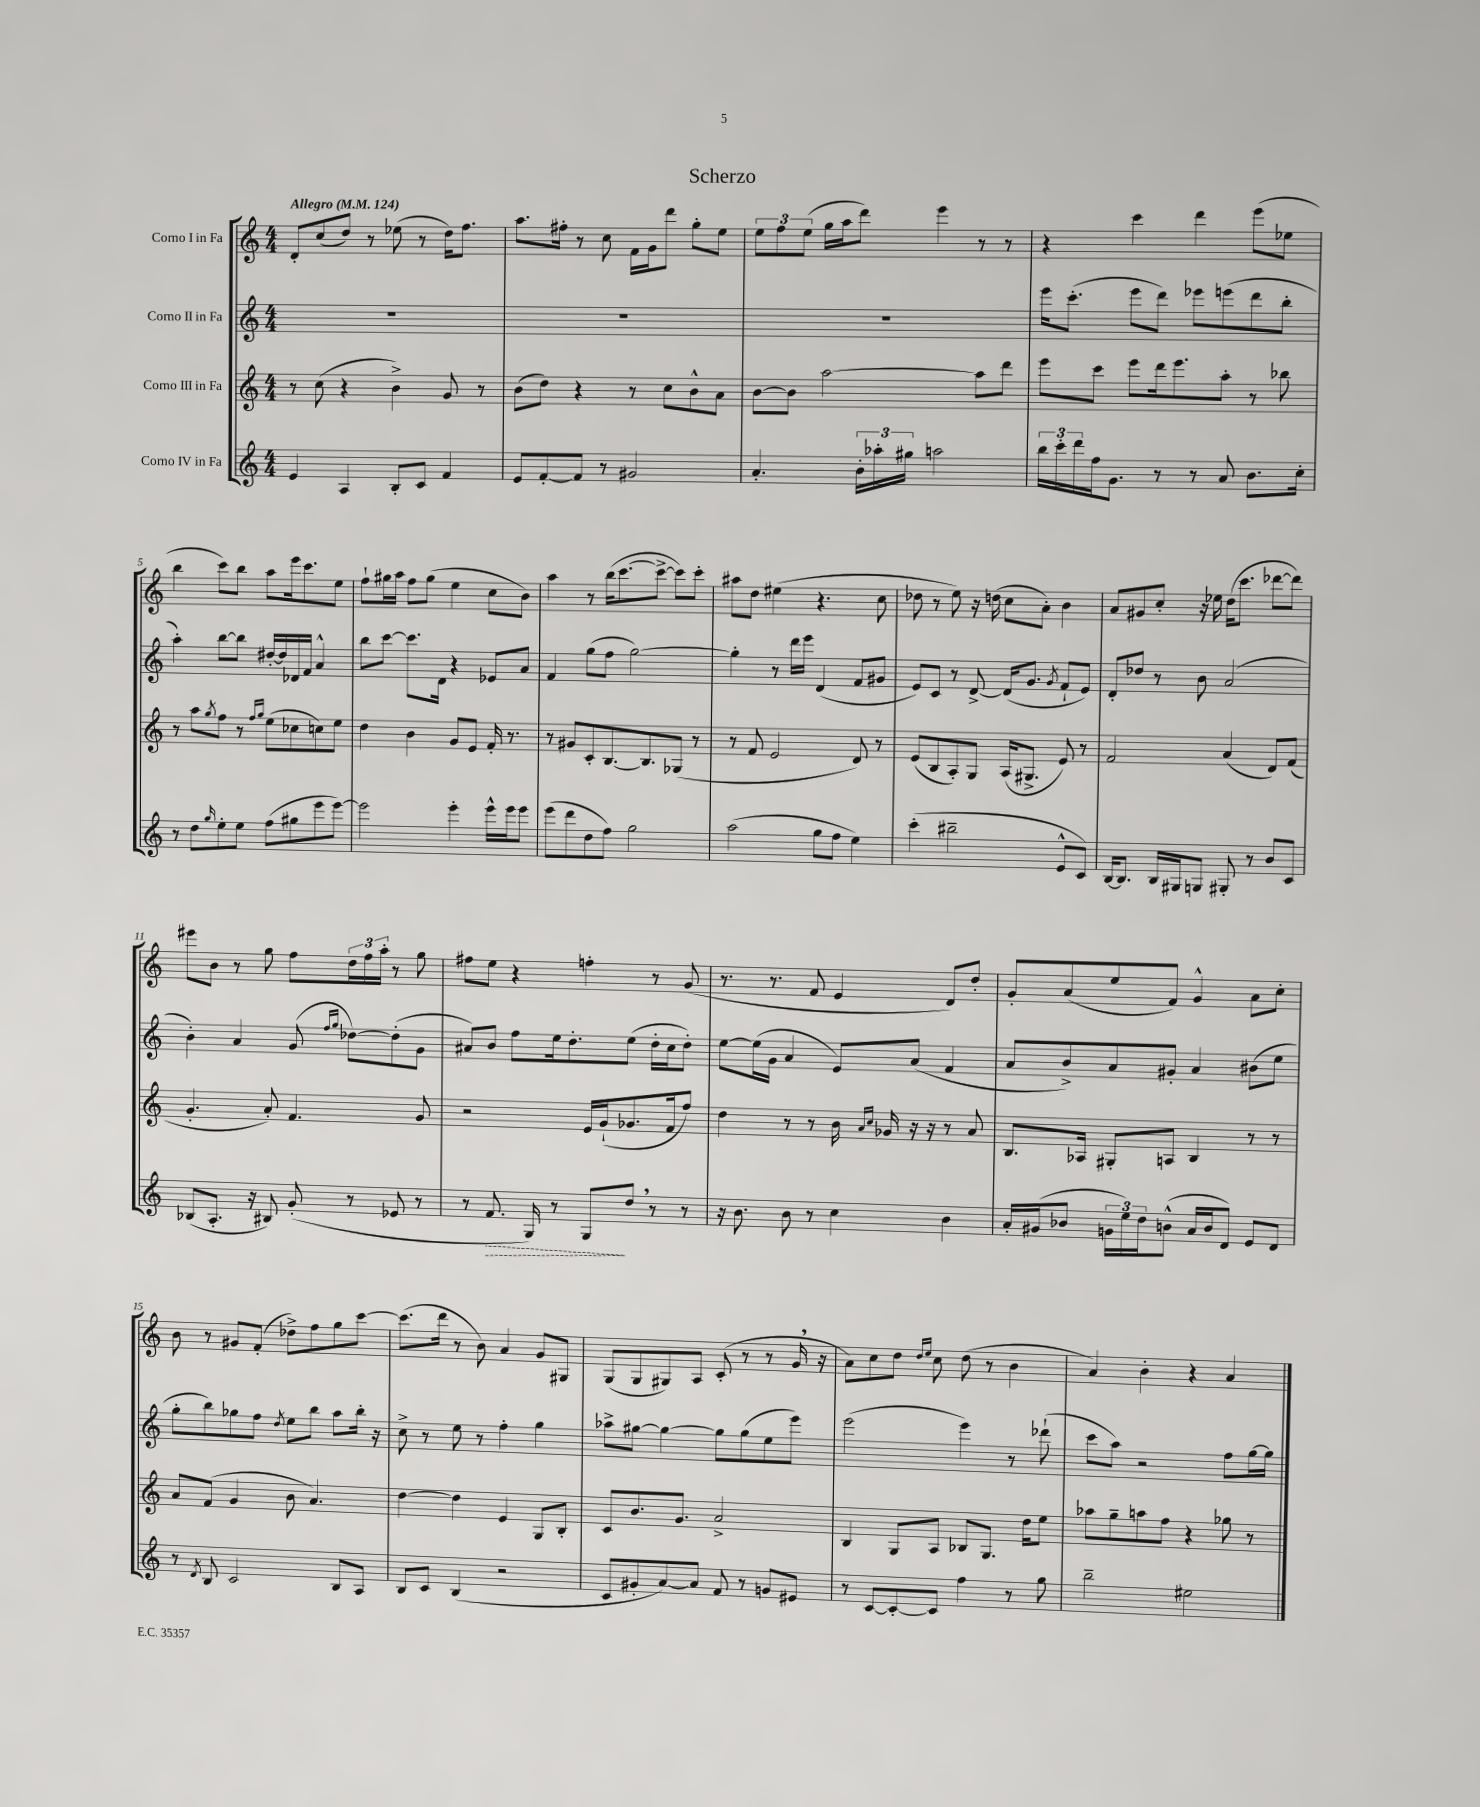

**kern	**dynam	**kern	**kern	**kern
*part4	*part4	*part3	*part2	*part1
*staff4	*staff4	*staff3	*staff2	*staff1
*I"Corno IV in Fa	*	*I"Corno III in Fa	*I"Corno II in Fa	*I"Corno I in Fa
*clefG2	*	*clefG2	*clefG2	*clefG2
*k[]	*	*k[]	*k[]	*k[]
*M4/4	*	*M4/4	*M4/4	*M4/4
*MM124	*	*MM124	*MM124	*MM124
=1	=1	=1	=1	=1
!	!	!	!	!LO:TX:a:B:t=Allegro
4e/	.	8r	1r	8d'/L
.	.	(8cc\	.	(8cc/
4A/	.	4r	.	8dd/J)
.	.	.	.	8r
8B'/L	.	4b^\)	.	(8ee-X\
8c/J	.	.	.	8r
4f/	.	8g/	.	16dd\KL)
.	.	.	.	8.ff\J
.	.	8r	.	.
=2	=2	=2	=2	=2
8e/L	.	(8b\L	1r	8.aa\L
[8f'/	.	8dd\J)	.	.
.	.	.	.	16ff#X'\Jk
8f/J]	.	4r	.	8r
8r	.	.	.	8cc\
2g#X/	.	8r	.	16f\LL
.	.	.	.	16g\J
.	.	8cc\L	.	8ddd\J
.	.	8b^^\	.	8gg'\L
.	.	8a\J	.	8ee\J
=3	=3	=3	=3	=3
4.a'/	.	[8b\L	1r	12ee\L
.	.	.	.	12ff\
.	.	8b\J]	.	.
.	.	.	.	(12ee\J
.	.	[2aa\	.	16gg\LL
.	.	.	.	16aa\J
24b'\LL	.	.	.	8ddd\J)
24aa-X'\	.	.	.	.
24gg#X\JJ	.	.	.	.
2aan\	.	.	.	4eee\
.	.	8aa\L]	.	8r
.	.	8ddd\J	.	8r
=4	=4	=4	=4	=4
24bb\LL	.	8eee\L	16eee\KL	4r
24ccc'\	.	.	.	.
.	.	.	(8.ccc'\J	.
24ddd\	.	.	.	.
16ff\J	.	8ccc\J	.	.
8.g\J	.	.	.	.
.	.	8eee\L	8eee\L	4ccc\
8r	.	16ddd\k	8ddd\J)	.
.	.	8.eee\	.	.
8r	.	.	8eee-X\L	4ddd\
8a/	.	8aa'\J	(8eeen\	.
8.b\L	.	8r	8ddd\	(8eee\L
.	.	8bb-X\	8bb'\J	8ee-X\J
16cc'\Jk	.	.	.	.
!!LO:LB:g=z
=5	=5	=5	=5	=5
8r	.	8r	4aa'\)	4bb\
8dd\L	.	8aa\L	.	.
16qqgg/	.	8qgg/	.	.
8ee'\	.	8ff\J	[8bb\L	8ccc\L)
8ee\J	.	8r	8bb\J]	8bb\J
.	.	16qqff/LL	.	.
.	.	16qqgg/JJ	.	.
(8ff\L	.	(8ee\L	[16dd#X'/LL	8aa\L
.	.	.	16dd#/]	.
8gg#X\	.	8cc-X\	16d-X/	16eee\k
.	.	.	16f/JJ	8.ccc\
8eee\	.	8ccn\)	4a^^/	.
[8eee\J)	.	8ee\J	.	8ee\J
=6	=6	=6	=6	=6
2eee\]	.	4dd\	8bb\L	8ff`\L
.	.	.	[8ccc\J	16gg#X\L
.	.	.	.	16aa\JJ
.	.	4b\	8.ccc\L]	8ff\L
.	.	.	.	(8gg#\J
.	.	.	16d\Jk	.
4eee'\	.	8g/L	4r	4ee\
.	.	8e/J	.	.
16eee^^\LL	.	16f'/	8e-X/L	8cc\L
16eee\J	.	8.r	.	.
8eee\J	.	.	8a/J	8b\J)
=7	=7	=7	=7	=7
(8eee\L	.	8r	4f/	4aa\
8ddd\	.	8g#X/L	.	.
8dd\	.	8c'/	(8gg\L	8r
8ff\J)	.	[8.B/	8ff\J	(16bb\KL
.	.	.	.	[8.ccc\
2gg\	.	.	[2gg\)	.
.	.	8.B/]	.	.
.	.	.	.	8ccc^\J_
.	.	(8G-X/J	.	8ccc\L])
.	.	8r	.	8ccc'\J
=8	=8	=8	=8	=8
(2aa\	.	8r	4gg'\]	8aa#X\L
.	.	8f/	.	8dd\J
.	.	2e/	8r	(4ee#X\
.	.	.	16ddd\LL	.
.	.	.	16eee\JJ	.
8gg\L	.	.	(4d/	4.r
8ff\J	.	.	.	.
4ee\)	.	8d/)	8f/L	.
.	.	8r	8g#X/J	8cc\
=9	=9	=9	=9	=9
(4ccc'\	.	(8e/L	8e/L)	8dd-X\
.	.	8B/	8c/J	8r
2bb#X~\	.	8A'/)	8r	8ee\)
.	.	8G/J	[8d^/	16r
.	.	.	.	(16ddn\
.	.	(16A/KL	(16d/KL]	8cc\L
.	.	8.G#X^/J	8.g/J	.
.	.	.	.	8a'\J)
.	.	.	8qg/	.
8e^^/L	.	8e/)	8f`/L	4b\
8c/J)	.	8r	8e/J)	.
=10	=10	=10	=10	=10
[16B/KL	.	2f/	8d'/L	8a/L
8.B/J]	.	.	.	.
.	.	.	8dd-X/J	8g#X/
16B/LL	.	.	8r	8cc'/J
16G#X/J	.	.	.	.
8Gn/J	.	.	8b\	16r
.	.	.	.	16ee-X\
8G#X'/	.	(4a/	(2a/	(16dd\KL
.	.	.	.	8.ccc\J
8r	.	.	.	.
8b/L	.	8d/L)	.	[8ddd-X\L
8c/J	.	(8f/J	.	8ddd-\J])
!!LO:LB:g=z
=11	=11	=11	=11	=11
(8B-X/L	.	4.g'/	4b'\)	8eee#X\L
8.A'/J	.	.	.	8b\J
.	.	.	4a/	8r
16r	.	.	.	.
8B#X/)	.	8a'/)	.	8gg\
(8g'/	.	4.f/	(8g/	8ff\L
.	.	.	16qqff/LL	.
.	.	.	16qqgg/JJ	.
8r	.	.	[8dd-X\L)	24dd\L
.	.	.	.	24ff\
.	.	.	.	24aa'\JJ
8e-X/	.	.	(8dd-'\]	8r
8r	.	8g/	8g\J	8gg\
=12	=12	=12	=12	=12
8r	.	2r	8a#X/L)	8ff#X\L
!	!LO:HP:b	!	!	!
8.f/	>	.	8b/J	8ee\J
.	.	.	8ff\L	4r
16G/)	.	.	.	.
8r	.	.	16ee\k	.
.	.	.	8.dd'\	.
8G/L	.	16e/LL	.	4ffn'\
.	.	(16g`/J	.	.
8dd,/J	]	8.g-X/	(8ee\J	.
8r	.	.	16dd'\LL	8r
.	.	16f/k	16cc\J	.
8r	.	8ff/J)	8dd'\J)	(8g/
=13	=13	=13	=13	=13
16r	.	4dd\	[8ee\L	8.r
8.b\	.	.	.	.
.	.	.	(16ee\L]	.
.	.	.	16g\JJ	8.r
8b\	.	8r	4a/	.
8r	.	8r	.	8f/
4cc\	.	16b\	8e/L)	4e/
.	.	16qqa/LL	.	.
.	.	16qqcc/JJ	.	.
.	.	16g-X/	.	.
.	.	16r	(8a/J	.
.	.	16r	.	.
4b\	.	8r	4f/	8d/L)
.	.	8a/	.	8dd'/J
=14	=14	=14	=14	=14
16a'/LL	.	8.B/L	8a/L	8g'/L
(16g#X/J	.	.	.	.
8b-X/J	.	.	8b^/)	(8a/
.	.	16A-X/Jk	.	.
24gn\LL	.	8G#X'/L	8a/	8ee/
24ee\)	.	.	.	.
24dd\J	.	.	.	.
(8bn^^\J	.	8An/J	8g#X'/J	8f/J)
16a/LL	.	4B/	4a/	4g^^/
16b/J	.	.	.	.
8d/J)	.	.	.	.
8e/L	.	8r	(8b#X\L	8a\L
8d/J	.	8r	8ee\J	8cc'\J
!!LO:LB:g=z
=15	=15	=15	=15	=15
8r	.	8a/L	8gg'\L	8b\
8qd/	.	.	.	.
8B/	.	(8f/J	8bb\)	8r
2c/	.	4g/	8gg-X\	8g#X/L
.	.	.	8ff\J	(8f'/J
.	.	.	8qdd/	.
.	.	8b\	8ee\L	8dd-X^\L)
.	.	4.a/)	8bb\J	8ff\
8B/L	.	.	8aa\L	8gg\
8A/J	.	.	16bb'\Jk	[8ccc\J
.	.	.	16r	.
=16	=16	=16	=16	=16
8B/L	.	[4dd\	8cc^\	(8.ccc\L]
8c/J	.	.	8r	.
.	.	.	.	16ddd\Jk
(4B/	.	4dd\]	8ee\	8r
.	.	.	8r	8b\)
2r	.	4e/	4ff'\	4a/
.	.	8G/L	4gg\	8g/L
.	.	8B'/J	.	8G#X/J
=17	=17	=17	=17	=17
8c/L	.	8c/L	8aa-X^\L	(8G/L
8g#X'/	.	8.b/	[8gg#X\J	8G/
[8a/)	.	.	4gg#\_	8G#X/)
.	.	8.g/J	.	.
8a/J]	.	.	.	8A/J
8f/	.	2a^/	8gg#\L]	(8c'/
8r	.	.	(8gg#\	8r
8gn/L	.	.	8ee\	8r
8e#X/J	.	.	8eee\J)	16g,/
.	.	.	.	16r
=18	=18	=18	=18	=18
8r	.	4B/	(2eee\	8a\L)
[8c/L	.	.	.	8cc\
8c'/_	.	8G/L	.	8dd\J
.	.	.	.	16qqdd/LL
.	.	.	.	16qqee/JJ
8c/J]	.	8A/J	.	8cc\
4ff\	.	8B-X/L	4eee\)	(8dd\
.	.	8.G/J	.	8r
8r	.	.	8r	4b\
.	.	16dd\KL	.	.
8gg\	.	8ee\J	(8ddd-X`\	.
=19	=19	=19	=19	=19
2bb~\	.	8aa-X\L	8ccc\L	4a/)
.	.	8gg~\	8aa\J)	.
.	.	8aan\	2r	4b'\
.	.	8ff\J	.	.
2ee#X\	.	4r	.	4r
.	.	8gg-X\	8ff\L	4a/
.	.	8r	[16gg\L	.
.	.	.	16gg\JJ]	.
==	==	==	==	==
*-	*-	*-	*-	*-
